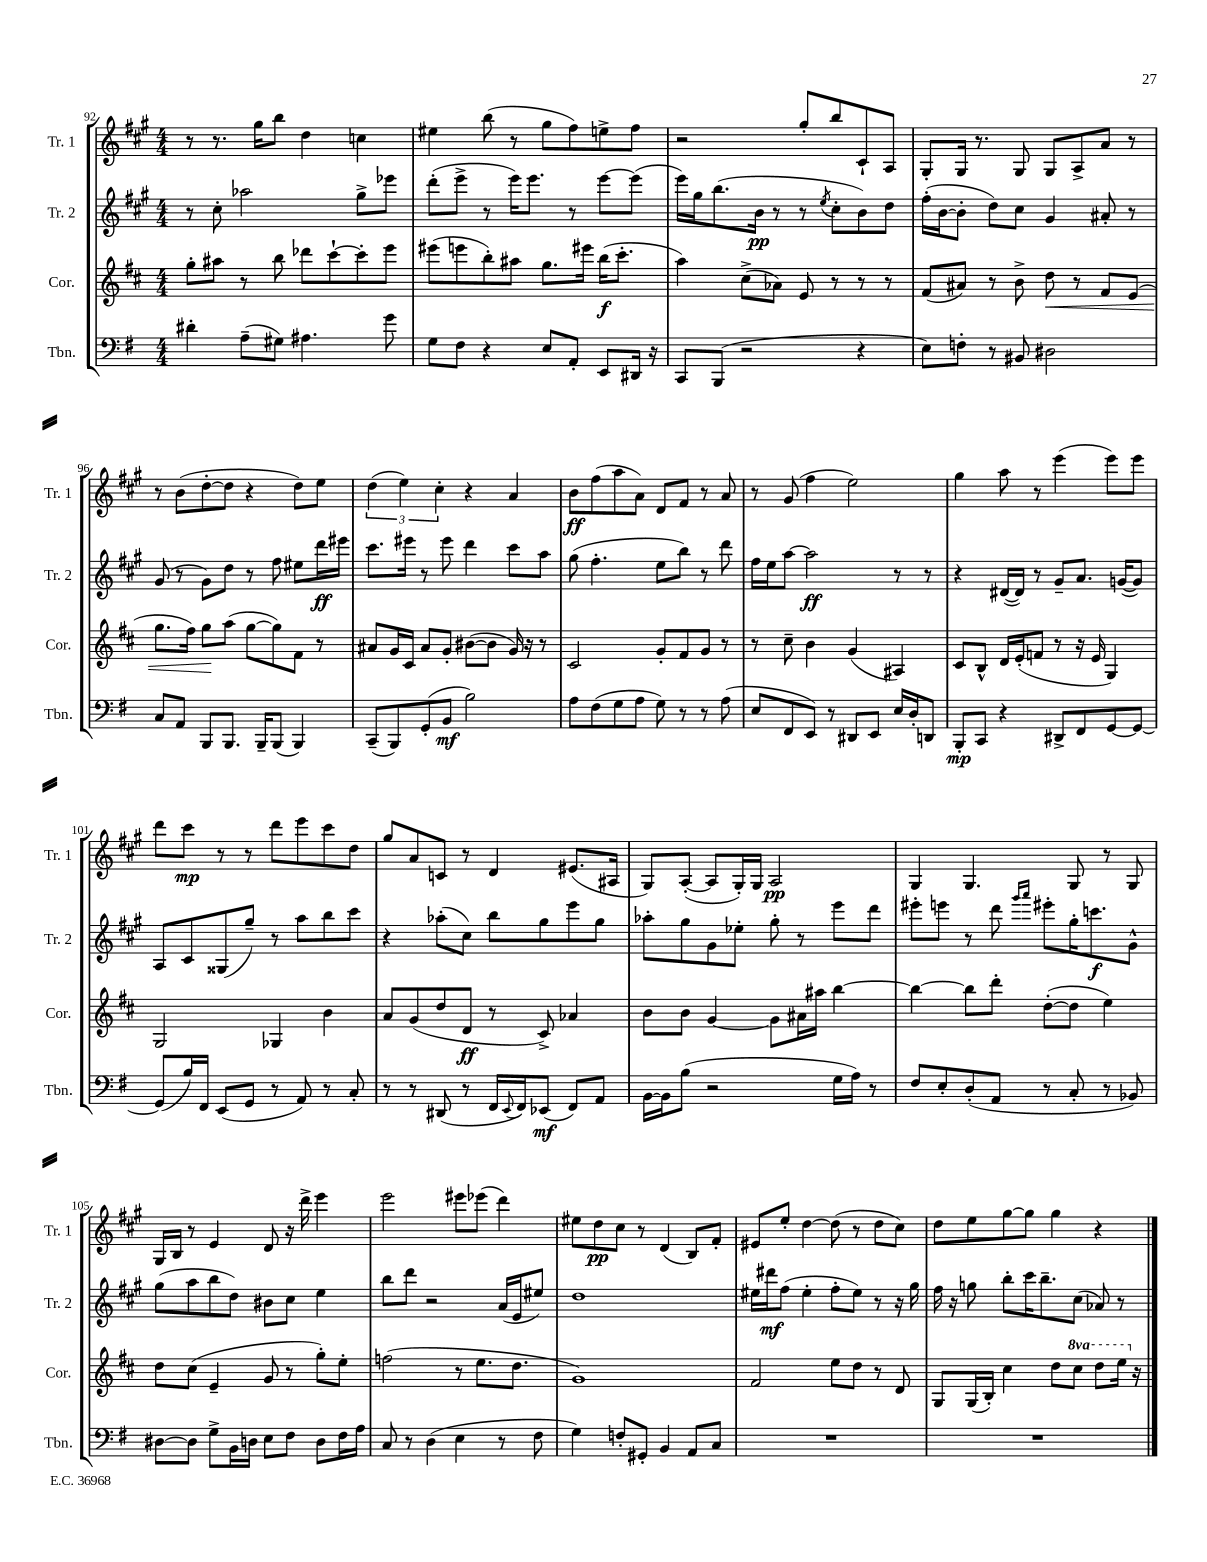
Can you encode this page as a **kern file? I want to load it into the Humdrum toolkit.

**kern	**kern	**kern	**kern
*staff4	*staff3	*staff2	*staff1
*clefF4	*clefG2	*clefG2	*clefG2
*k[f#]	*k[f#c#]	*k[f#c#g#]	*k[f#c#g#]
*M4/4	*M4/4	*M4/4	*M4/4
4d#'\	8gg'\L	8r	8r
.	8aa#\J	8cc#'\	8.r
(8A~\L	8r	2aa-\	.
.	.	.	16gg#\LK
8G#\J)	8bb\	.	8bb\J
4.A#\	8ddd-\L	.	4dd\
.	[8ccc#`\	.	.
.	8ccc#'\]	8gg#^\L	4cc\
8g\	8eee\J	8eee-\J	.
=	=	=	=
8G\L	(8eee#\L	(8ddd'\L	4ee#\
8F#\J	8eee\	8eee^\J	.
4r	8bb'\)	8r	(8bb\
.	8aa#\J	16eee\LK)	8r
.	.	8.eee\J	.
8E/L	8.gg\L	.	8gg#\L
8AA'/J	.	8r	8ff#\)
.	16eee#\Jk	.	.
8EE/L	(16bb\LK	[8eee\L	8ee^\
.	8.ccc#'\J	.	.
16DD#/Jk	.	(8eee\]J	8ff#\J
16r	.	.	.
=	=	=	=
8CC/L	4aa\)	16eee\LL)	2r
.	.	16gg#\J	.
(8BBB/J	.	(8.bb\	.
2r	(8cc#^\L	.	.
.	.	16b\Jk	.
.	8a-\J)	8r	.
.	8e/	8r	8gg#'/L
.	.	8qee/	.
.	8r	8cc#'\L	8bb/
4r	8r	8b\)	8c#`/
.	8r	8dd\J	8A/J
=	=	=	=
8E\L)	(8f#/L	(16ff#'\LL	8G#'/L
.	.	[16b\J	.
8F'\J	8a#/J)	8b'\]J	16G#/Jk
.	.	.	8.r
8r	8r	8dd\L)	.
8BB#/	8b^\	8cc#\J	8G#/
2D#\	8dd\	4g#/	8G#/L
.	8r	.	8A^/
.	8f#/L	8a#'/	8a/J
.	(8e/J	8r	8r
=	=	=	=
8C/L	8.gg\L	(8g#/	8r
8AA/J	.	8r	(8b\L
.	16ff#\Jk)	.	.
8BBB/L	8gg\L	8g#\L)	[8dd'\
8.BBB/J	(8aa\J	8dd\J	8dd\]J
.	[8gg\L	8r	4r
16BBB~/LK	.	.	.
(8BBB/J	8gg\])	8ff#\	.
4BBB/)	8f#\J	8ee#\L	8dd\L)
.	8r	16ddd\L	8ee\J
.	.	16eee#\JJ	.
=	=	=	=
(8CC~/L	8a#/L	8.ccc#\L	(6dd\
8BBB/)	16g/L	.	.
.	.	.	6ee\)
.	16c#/JJ	16eee#\Jk	.
(8GG'/	8a#/L	8r	.
.	.	.	6cc#'\
8BB/J	8g'/J	8eee#\	.
2B\)	([8b#\L	4ddd\	4r
.	8b#\]J	.	.
.	16g/)	8ccc#\L	4a/
.	16r	.	.
.	8r	8aa\J	.
=	=	=	=
8A\L	2c#/	(8gg#\	8b\L
(8F#\	.	4.ff#'\	(8ff#\
8G\	.	.	8aa\
8A\J	.	.	8a\J)
8G\)	8g'/L	8ee\L	8d/L
8r	8f#/	8bb\J)	8f#/J
8r	8g/J	8r	8r
(8A\	8r	8ddd\	8a/
=	=	=	=
8E/L	8r	16ff#\LL	8r
.	.	16ee\J	.
8FF#/	8cc#~\	[8aa\J	(8g#/
8EE/J)	4b\	2aa\]	4ff#\
8r	.	.	.
8DD#/L	(4g/	.	2ee\)
8EE/J	.	.	.
16E/LL	4A#/)	8r	.
16D'/J	.	.	.
8DD/J	.	8r	.
=	=	=	=
8BBB'/L	8c#/L	4r	4gg#\
8CC/J	8B^^/J	.	.
4r	16d/LL	([16d#/LL	8aa\
.	(16e'/J	16d#/]JJ)	.
.	8f/J	8r	8r
8DD#^/L	8r	8g#~/L	(4eee\
8FF#/	16r	8.a/J	.
.	16e/	.	.
[8GG/	4G/)	.	8eee\L)
.	.	([16g/LK	.
8GG/_J	.	8g/]J)	8eee\J
=	=	=	=
(8GG/]L	2G/	8A/L	8ddd\L
16B/L)	.	8c#/	8ccc#\J
16FF#/JJ	.	.	.
(8EE/L	.	(8G##/	8r
8GG/J	.	8gg#~/J)	8r
8r	4G-/	8r	8ddd\L
8AA/)	.	8aa\L	8eee\
8r	4b\	8bb\	8ccc#\
8C'/	.	8ccc#\J	8dd\J
=	=	=	=
8r	8a/L	4r	8gg#/L
8r	(8g/	.	8a/
(8DD#/	8dd/	(8aa-'\L	8c/J
8r	8d/J	8cc#\J)	8r
16FF#/LL	8r	8bb\L	4d/
8qqEE/	.	.	.
16FF#/J)	.	.	.
(8EE-/J	8c#^/)	8gg#\	.
8FF#/L)	4a-/	8eee\	(8.e#/L
8AA/J	.	8gg#\J	.
.	.	.	16A#/Jk
=	=	=	=
[16BB\LL	8b\L	8aa-'\L	8G#/L)
16BB\]J	.	.	.
(8B\J	8b\J	8gg#\	([8A'/J
2r	[4g/	8g#\	8A/]L
.	.	8ee-'\J	16G#'/L)
.	.	.	16G#/JJ
.	8g\]L	8gg#'\	2A/
.	16a#\L	8r	.
.	16aa#\JJ	.	.
16G\LL	[4bb\	8eee\L	.
16A\JJ)	.	.	.
8r	.	8ddd\J	.
=	=	=	=
8F#/L	4bb\_	8eee#'\L	4G#/
8E'/	.	8eee\J	.
(8D'/	8bb\]L	8r	4.G#/
8AA/J	8ddd'\J	8ddd\	.
.	.	16qqggg#/LL	.
.	.	16qqaaa/JJ	.
8r	([8dd'\L	8eee#'\L	.
8C'/	8dd\]J	16gg#'\K	8G#/
.	.	8.ccc\	.
8r	4ee\)	.	8r
8BB-/)	.	8g#^^\J	8G#/
=	=	=	=
[8D#\L	8dd\L	(8gg#\L	16G#/LL
.	.	.	16B/JJ
8D#\]J	(8cc#\J	8aa\	8r
8G^\L	4e~/	8bb\	4e/
16BB\L	.	8dd\J)	.
16D\JJ	.	.	.
8E\L	8g/	8b#\L	8d/
8F#\J	8r	8cc#\J	16r
.	.	.	16ddd^\
8D\L	8gg'\L)	4ee\	4eee\
16F#\L	8ee'\J	.	.
16A\JJ	.	.	.
=	=	=	=
8C/	(2ff\	8bb\L	2eee\
8r	.	8ddd\J	.
(4D\	.	2r	.
4E\	8r	.	8eee#\L
.	8.ee\L	.	(8eee-\J
8r	.	(16a/LL	4ddd\)
.	8.dd\J	16e/J	.
8F#\	.	8ee#/J)	.
=	=	=	=
4G\)	1g)	1dd	8ee#\L
.	.	.	8dd\
8F'/L	.	.	8cc#\J
8GG#'/J	.	.	8r
4BB/	.	.	(4d/
8AA/L	.	.	8B/L)
8C/J	.	.	8f#'/J
=	=	=	=
1r	2f#/	16ee#\LL	8e#/L
.	.	16ddd#\J	.
.	.	(8ff#\J	8ee'/J
.	.	4ee#'\	[4dd\
.	8ee\L	8ff#'\L	(8dd\]
.	8dd\J	8ee#\J)	8r
.	8r	8r	8dd\L
.	8d/	16r	8cc#\J)
.	.	16gg#\	.
=	=	=	=
1r	8G/L	16ff#\	8dd\L
.	.	16r	.
.	(16G/L	8gg\	8ee\
.	16B'/JJ)	.	.
.	4cc#\	8bb'\L	[8gg#\
.	.	16ccc#\K	8gg#\]J
.	.	8.bb~\	.
.	8dd\L	.	4gg#\
.	8ccc#\J	(8cc#\J	.
.	8ddd\L	8a-/)	4r
.	16eee\Jk	8r	.
.	16r	.	.
==	==	==	==
*-	*-	*-	*-
